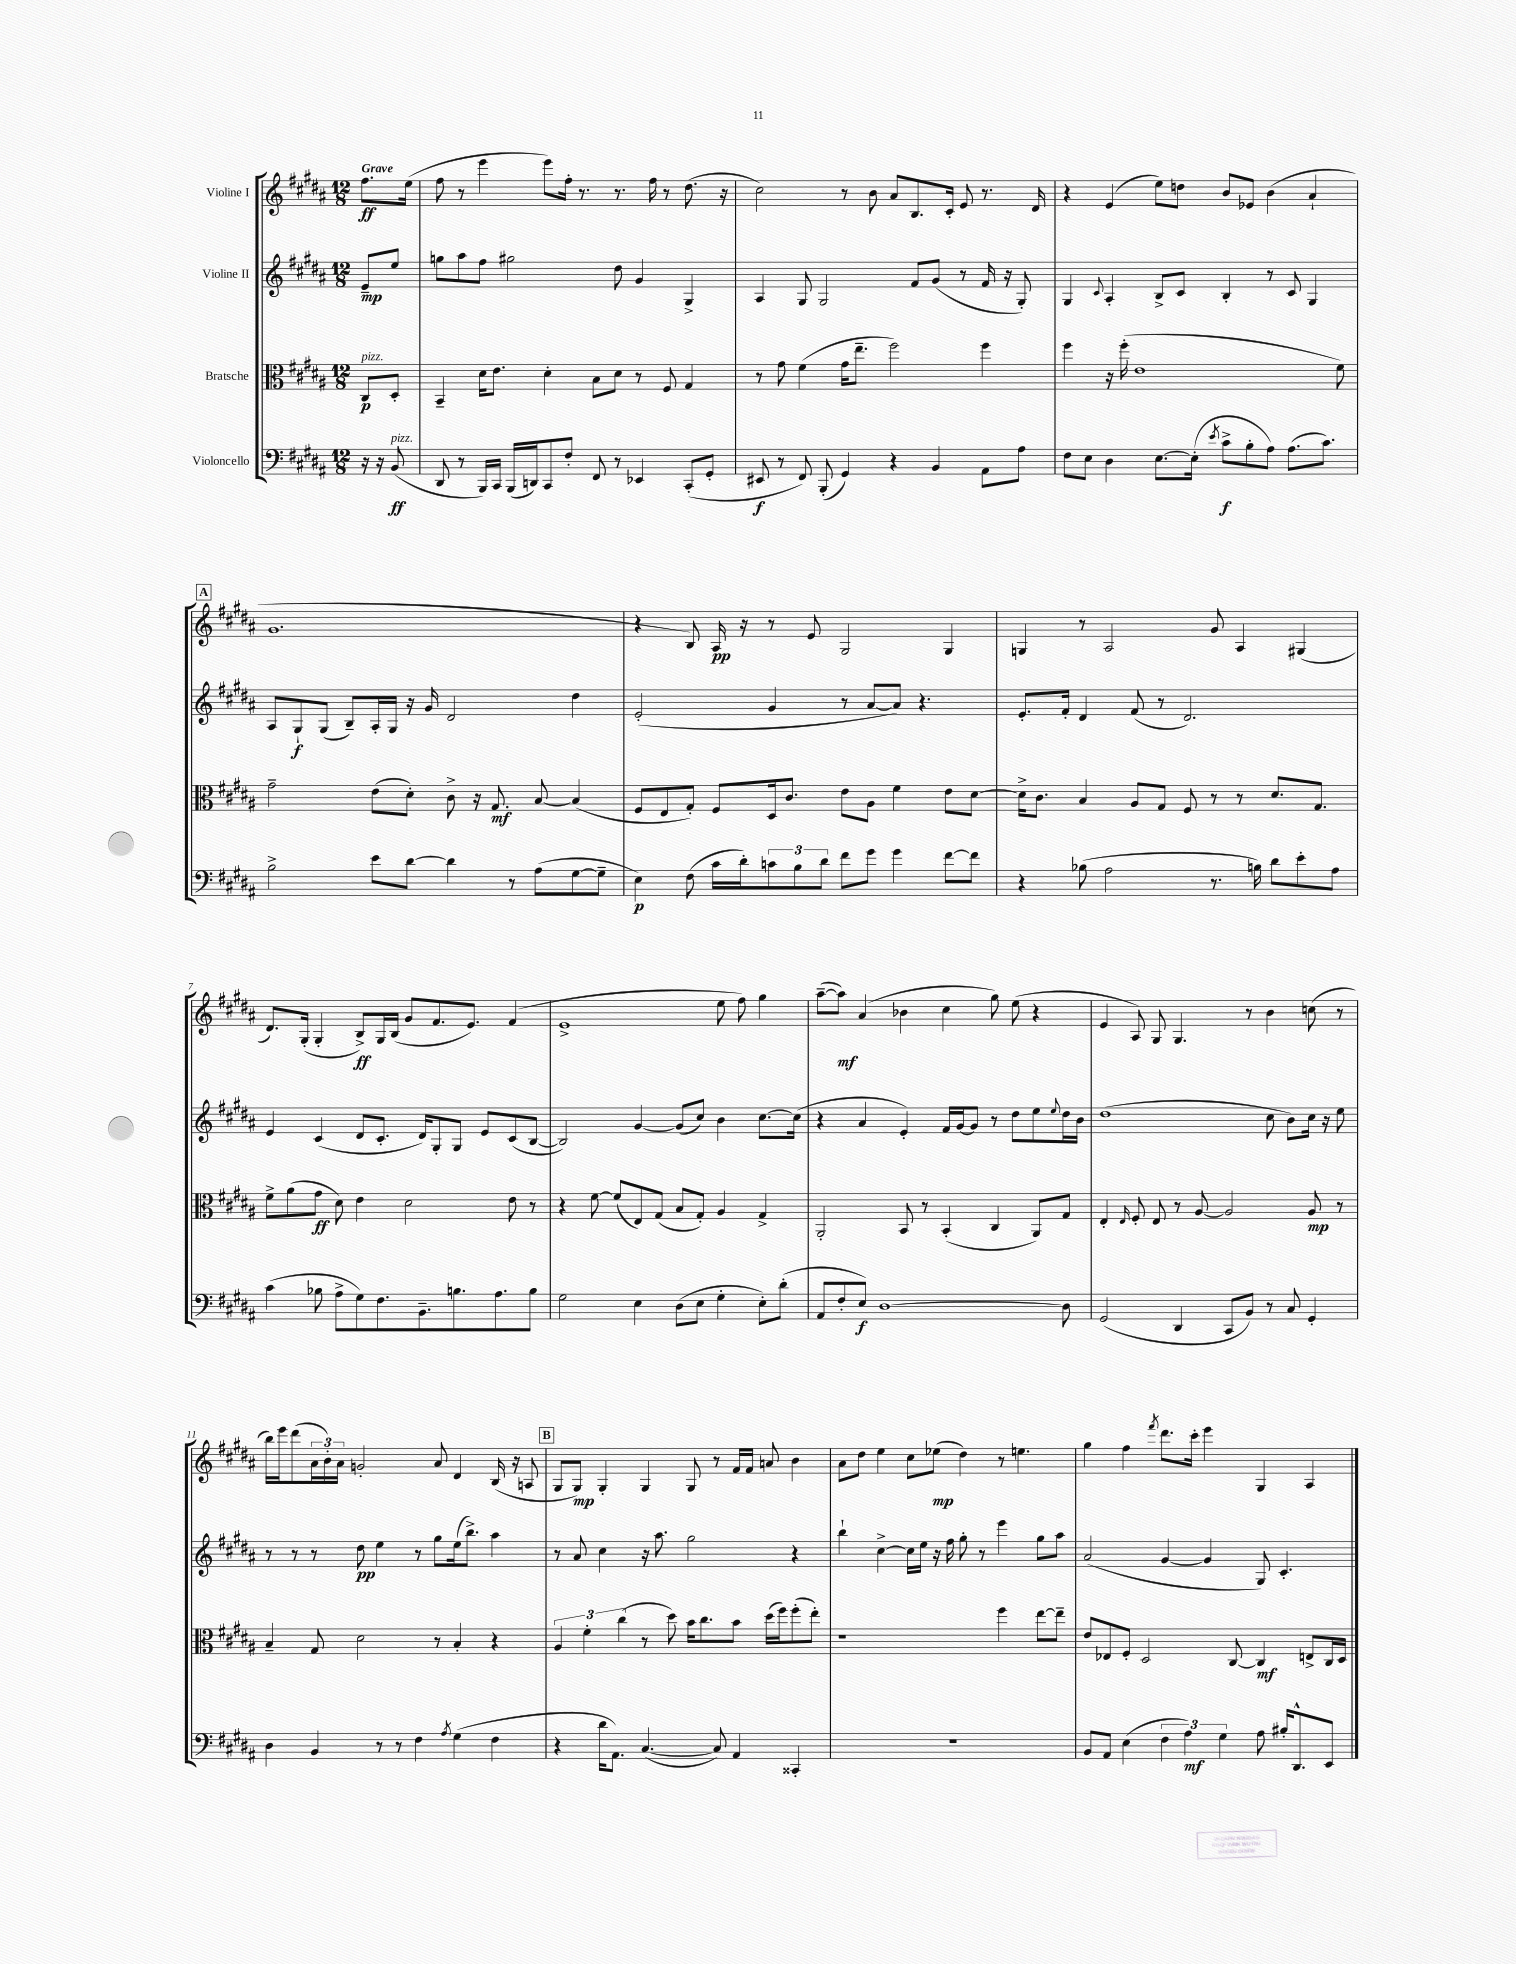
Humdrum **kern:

**kern	**dynam	**kern	**dynam	**kern	**dynam	**kern	**dynam
*part4	*part4	*part3	*part3	*part2	*part2	*part1	*part1
*staff4	*staff4	*staff3	*staff3	*staff2	*staff2	*staff1	*staff1
*I"Violoncello	*	*I"Bratsche	*	*I"Violine II	*	*I"Violine I	*
*clefF4	*	*clefC3	*	*clefG2	*	*clefG2	*
*k[f#c#g#d#a#]	*	*k[f#c#g#d#a#]	*	*k[f#c#g#d#a#]	*	*k[f#c#g#d#a#]	*
*M12/8	*	*M12/8	*	*M12/8	*	*M12/8	*
=	=	=	=	=	=	=	=
!	!	!	!	!	!	!LO:TX:a:B:t=Grave	!
!	!	!LO:TX:a:i:t=pizz.	!	!	!	!	!
16r	.	8C#/L	p	8e~/L	mp	8.ff#\L	ff
16r	.	.	.	.	.	.	.
!LO:TX:a:i:t=pizz.	!	!	!	!	!	!	!
(8BB/	ff	8D#'/J	.	8ee/J	.	.	.
.	.	.	.	.	.	(16ee\Jk	.
=1	=1	=1	=1	=1	=1	=1	=1
8DD#/	.	4BB~/	.	8ggn\L	.	8ff#\	.
8r	.	.	.	8aa#\	.	8r	.
16BBB/LL)	.	16d#\KL	.	8ff#\J	.	4eee\	.
16CC#/JJ	.	8.e\J	.	.	.	.	.
(16BBB/LL	.	.	.	2gg#X\	.	.	.
16DDn/J)	.	.	.	.	.	.	.
8CC#/	.	4d#'\	.	.	.	8eee\L)	.
8F#'/J	.	.	.	.	.	16ff#'\Jk	.
.	.	.	.	.	.	8.r	.
8FF#/	.	8B\L	.	.	.	.	.
8r	.	8d#\J	.	8dd#\	.	8.r	.
4EE-X/	.	8r	.	4g#/	.	.	.
.	.	.	.	.	.	16ff#\	.
.	.	8F#/	.	.	.	8r	.
(8CC#'/L	.	4G#/	.	4G#^/	.	(8.dd#\	.
8GG#'/J	.	.	.	.	.	.	.
.	.	.	.	.	.	16r	.
=2	=2	=2	=2	=2	=2	=2	=2
8EE#X/	f	8r	.	4A#/	.	2cc#\)	.
8r	.	8g#\	.	.	.	.	.
8FF#/)	.	(4f#\	.	8G#/	.	.	.
(8BBB'/	.	.	.	2G#/	.	.	.
4GG#/)	.	16g#\KL	.	.	.	8r	.
.	.	8.ee~\J	.	.	.	.	.
.	.	.	.	.	.	8b\	.
4r	.	2ff#\)	.	.	.	8a#/L	.
.	.	.	.	8f#/L	.	8.B/	.
4BB/	.	.	.	(8g#/J	.	.	.
.	.	.	.	.	.	16c#'/Jk	.
.	.	.	.	8r	.	8e/	.
8AA#\L	.	4ff#\	.	16f#/	.	8.r	.
.	.	.	.	16r	.	.	.
8A#\J	.	.	.	8G#'/)	.	.	.
.	.	.	.	.	.	16d#/	.
=3	=3	=3	=3	=3	=3	=3	=3
8F#\L	.	4ff#\	.	4G#/	.	4r	.
8E\J	.	.	.	.	.	.	.
.	.	.	.	8qqc#/	.	.	.
4D#\	.	16r	.	4A#'/	.	(4e/	.
.	.	(16ff#'\	.	.	.	.	.
.	.	1e	.	.	.	.	.
[8.E\L	.	.	.	8B^/L	.	8ee\L)	.
.	.	.	.	8c#/J	.	8ddn\J	.
(16E'\Jk]	.	.	.	.	.	.	.
8qe/	.	.	.	.	.	.	.
8c#^\L	f	.	.	4B'/	.	8b/L	.
8B'\	.	.	.	.	.	8e-X/J	.
8A#\J)	.	.	.	8r	.	(4b\	.
(8.A#\L	.	.	.	8c#/	.	.	.
.	.	.	.	4G#/	.	4a#`/	.
8.c#\J)	.	.	.	.	.	.	.
.	.	8f#\)	.	.	.	.	.
!!LO:LB:g=z
!!LO:REH:place=s1:t=A
=4	=4	=4	=4	=4	=4	=4	=4
2B^\	.	2g#~\	.	8A#/L	.	1.g#	.
.	.	.	.	8G#`/	f	.	.
.	.	.	.	(8G#/J	.	.	.
.	.	.	.	8B~/L)	.	.	.
8e\L	.	(8e\L	.	16A#'/L	.	.	.
.	.	.	.	16G#/JJ	.	.	.
[8d#\J	.	8d#'\J)	.	16r	.	.	.
.	.	.	.	16g#/	.	.	.
4d#\]	.	8c#^\	.	2d#/	.	.	.
.	.	16r	.	.	.	.	.
.	.	8.G#/	mf	.	.	.	.
8r	.	.	.	.	.	.	.
(8A#\L	.	[8B/	.	.	.	.	.
[8G#\	.	(4B/]	.	4dd#\	.	.	.
8G#~\J]	.	.	.	.	.	.	.
=5	=5	=5	=5	=5	=5	=5	=5
4E\)	p	8F#/L	.	(2e'/	.	4r	.
.	.	8E/	.	.	.	.	.
(8F#\	.	8G#'/J)	.	.	.	8B/)	.
16c#\LL	.	8F#/L	.	.	.	16A#/	pp
16d#'\J)	.	.	.	.	.	16r	.
12cn\	.	16D#/k	.	4g#/	.	8r	.
.	.	8.c#/J	.	.	.	.	.
12B\	.	.	.	.	.	.	.
.	.	.	.	.	.	8e/	.
12d#\J	.	.	.	.	.	.	.
8f#\L	.	8e\L	.	8r	.	2G#/	.
8g#\J	.	8A#\J	.	[8a#/L	.	.	.
4g#\	.	4f#\	.	8a#/J])	.	.	.
.	.	.	.	4.r	.	.	.
[8f#\L	.	8e\L	.	.	.	4G#/	.
8f#\J]	.	[8d#\J	.	.	.	.	.
=6	=6	=6	=6	=6	=6	=6	=6
4r	.	16d#^\KL]	.	8.e'/L	.	4Gn/	.
.	.	8.c#\J	.	.	.	.	.
.	.	.	.	16f#'/Jk	.	.	.
(8B-X\	.	4B/	.	4d#/	.	8r	.
2A#\	.	.	.	.	.	2A#/	.
.	.	8A#/L	.	(8f#/	.	.	.
.	.	8G#/J	.	8r	.	.	.
.	.	8F#/	.	2.d#/)	.	.	.
8.r	.	8r	.	.	.	8g#/	.
.	.	8r	.	.	.	4A#/	.
16Bn\)	.	.	.	.	.	.	.
8d#\L	.	8.d#/L	.	.	.	.	.
8e'\	.	.	.	.	.	(4G#X/	.
.	.	8.G#/J	.	.	.	.	.
8A#\J	.	.	.	.	.	.	.
!!LO:LB:g=z
=7	=7	=7	=7	=7	=7	=7	=7
(4c#\	.	8f#^\L	.	4e/	.	8.d#/L)	.
.	.	(8a#\	.	.	.	.	.
.	.	.	.	.	.	(16G#'/Jk	.
8B-X\	.	8g#\J	ff	(4c#/	.	4G#'/	.
8A#^\L	.	8d#\)	.	.	.	.	.
8G#\)	.	4e\	.	8d#/L	.	8B^/L)	ff
8.F#\	.	.	.	8.c#'/J	.	16G#/L	.
.	.	.	.	.	.	(16B/JJ	.
.	.	2d#\	.	.	.	8g#/L	.
8.BB~\	.	.	.	16d#/KL)	.	.	.
.	.	.	.	8G#'/	.	8.f#/	.
8.Bn\	.	.	.	8G#/J	.	.	.
.	.	.	.	.	.	8.e/J)	.
.	.	.	.	8e/L	.	.	.
8.A#\	.	.	.	.	.	.	.
.	.	8e\	.	(8c#/	.	(4f#/	.
8B\J	.	8r	.	[8B/J	.	.	.
=8	=8	=8	=8	=8	=8	=8	=8
2G#\	.	4r	.	2B/])	.	1e^	.
.	.	[8f#\	.	.	.	.	.
.	.	(8f#/L]	.	.	.	.	.
4E\	.	8E/)	.	[4g#/	.	.	.
.	.	(8G#/J	.	.	.	.	.
(8D#\L	.	8B/L	.	(8g#/L]	.	.	.
8E\J	.	8G#'/J)	.	8cc#/J)	.	.	.
4G#'\	.	4A#/	.	4b\	.	8ee\	.
.	.	.	.	.	.	8ff#\)	.
8E'\L)	.	4G#^/	.	[8.cc#\L	.	4gg#\	.
(8d#'\J	.	.	.	.	.	.	.
.	.	.	.	(16cc#\Jk]	.	.	.
=9	=9	=9	=9	=9	=9	=9	=9
8AA#/L	.	2AA#'/	.	4r	.	([8aa#~\L	.
8F#'/	.	.	.	.	.	8aa#\J])	mf
8E/J)	f	.	.	4a#/	.	(4a#/	.
[1D#	.	.	.	.	.	.	.
.	.	8BB/	.	4e'/)	.	4b-X\	.
.	.	8r	.	.	.	.	.
.	.	(4BB'/	.	16f#/LL	.	4cc#\	.
.	.	.	.	[16g#/J	.	.	.
.	.	.	.	8g#/J]	.	.	.
.	.	4C#/	.	8r	.	8gg#\)	.
.	.	.	.	8dd#\L	.	(8ee\	.
.	.	8AA#/L)	.	8ee\	.	4r	.
.	.	.	.	8qqee/	.	.	.
8D#\]	.	8G#/J	.	16dd#\L	.	.	.
.	.	.	.	16b\JJ	.	.	.
=10	=10	=10	=10	=10	=10	=10	=10
(2GG#/	.	4E'/	.	(1dd#	.	4e/	.
.	.	16qqE/	.	.	.	.	.
.	.	8F#'/	.	.	.	8A#/)	.
.	.	8E/	.	.	.	8G#/	.
4DD#/	.	8r	.	.	.	4.G#/	.
.	.	[8A#/	.	.	.	.	.
8CC#/L	.	2A#/]	.	.	.	.	.
8BB/J)	.	.	.	.	.	8r	.
8r	.	.	.	8cc#\	.	4b\	.
8C#/	.	.	.	8b\L)	.	.	.
4GG#'/	.	8A#/	mp	16cc#\Jk	.	(8ccn\	.
.	.	.	.	16r	.	.	.
.	.	8r	.	8ee\	.	8r	.
!!LO:LB:g=z
=11	=11	=11	=11	=11	=11	=11	=11
4D#\	.	4B~/	.	8r	.	16bb\LL)	.
.	.	.	.	.	.	16eee\J	.
.	.	.	.	8r	.	(8ddd#\	.
4BB/	.	8G#/	.	8r	.	24a#\L	.
.	.	.	.	.	.	24b'\)	.
.	.	.	.	.	.	24a#\JJ	.
.	.	2d#\	.	8dd#\	pp	2gn'/	.
8r	.	.	.	4ee\	.	.	.
8r	.	.	.	.	.	.	.
4F#\	.	.	.	8r	.	.	.
.	.	8r	.	8gg#\L	.	8a#/	.
8qA#/	.	.	.	.	.	.	.
(4G#\	.	4B'/	.	(16ee\k	.	4d#/	.
.	.	.	.	8.bb^\J)	.	.	.
4F#\	.	4r	.	4aa#\	.	(16B/	.
.	.	.	.	.	.	16r	.
.	.	.	.	.	.	8An/	.
!!LO:REH:place=s1:t=B
=12	=12	=12	=12	=12	=12	=12	=12
4r	.	6A#/	.	8r	.	8G#/L	.
.	.	.	.	8a#/	.	8G#/J)	mp
.	.	6f#'\	.	.	.	.	.
16d#\KL	.	.	.	4cc#\	.	4G#'/	.
8.AA#\J)	.	.	.	.	.	.	.
.	.	(6cc#\	.	.	.	.	.
([4.C#/	.	8r	.	16r	.	4G#/	.
.	.	.	.	8.aa#\	.	.	.
.	.	8dd#\)	.	.	.	.	.
.	.	16b\KL	.	2gg#\	.	8G#/	.
.	.	8.cc#\	.	.	.	.	.
8C#/])	.	.	.	.	.	8r	.
4AA#/	.	8b\J	.	.	.	16f#/LL	.
.	.	.	.	.	.	16f#/JJ	.
.	.	(16dd#\LL	.	.	.	8an/	.
.	.	16ff#\J)	.	.	.	.	.
4CC##X'/	.	(8ff#'\	.	4r	.	4b\	.
.	.	8ee'\J)	.	.	.	.	.
=13	=13	=13	=13	=13	=13	=13	=13
1.r	.	1r	.	4bb`\	.	8a#\L	.
.	.	.	.	.	.	8dd#\J	.
.	.	.	.	[4cc#^\	.	4ee\	.
.	.	.	.	16cc#\LL]	.	8cc#\L	.
.	.	.	.	16ee\JJ	.	.	.
.	.	.	.	16r	.	(8ee-X\J	mp
.	.	.	.	16ff#\	.	.	.
.	.	.	.	8gg#'\	.	4dd#\)	.
.	.	.	.	8r	.	.	.
.	.	4ff#\	.	4eee\	.	8r	.
.	.	.	.	.	.	4.een\	.
.	.	[8ee\L	.	8gg#\L	.	.	.
.	.	8ee~\J]	.	8aa#\J	.	.	.
=14	=14	=14	=14	=14	=14	=14	=14
8BB/L	.	8e/L	.	(2a#/	.	4gg#\	.
8AA#/J	.	8E-X/	.	.	.	.	.
(4E\	.	8F#'/J	.	.	.	4ff#\	.
.	.	2D#/	.	.	.	.	.
.	.	.	.	.	.	8qfff#/	.
6F#\	.	.	.	[4g#/	.	8.ddd#\L	.
6A#\)	mf	.	.	.	.	.	.
.	.	.	.	.	.	16ccc#'\Jk	.
.	.	.	.	4g#/]	.	4eee\	.
6G#\	.	.	.	.	.	.	.
.	.	[8C#/	.	.	.	.	.
8A#\	.	4C#/]	mf	8G#/)	.	4G#/	.
16B#X'/KL	.	.	.	4.c#'/	.	.	.
8.DD#^^/	.	.	.	.	.	.	.
.	.	8En^/L	.	.	.	4A#/	.
8EE/J	.	16C#/L	.	.	.	.	.
.	.	16D#/JJ	.	.	.	.	.
==	==	==	==	==	==	==	==
*-	*-	*-	*-	*-	*-	*-	*-
